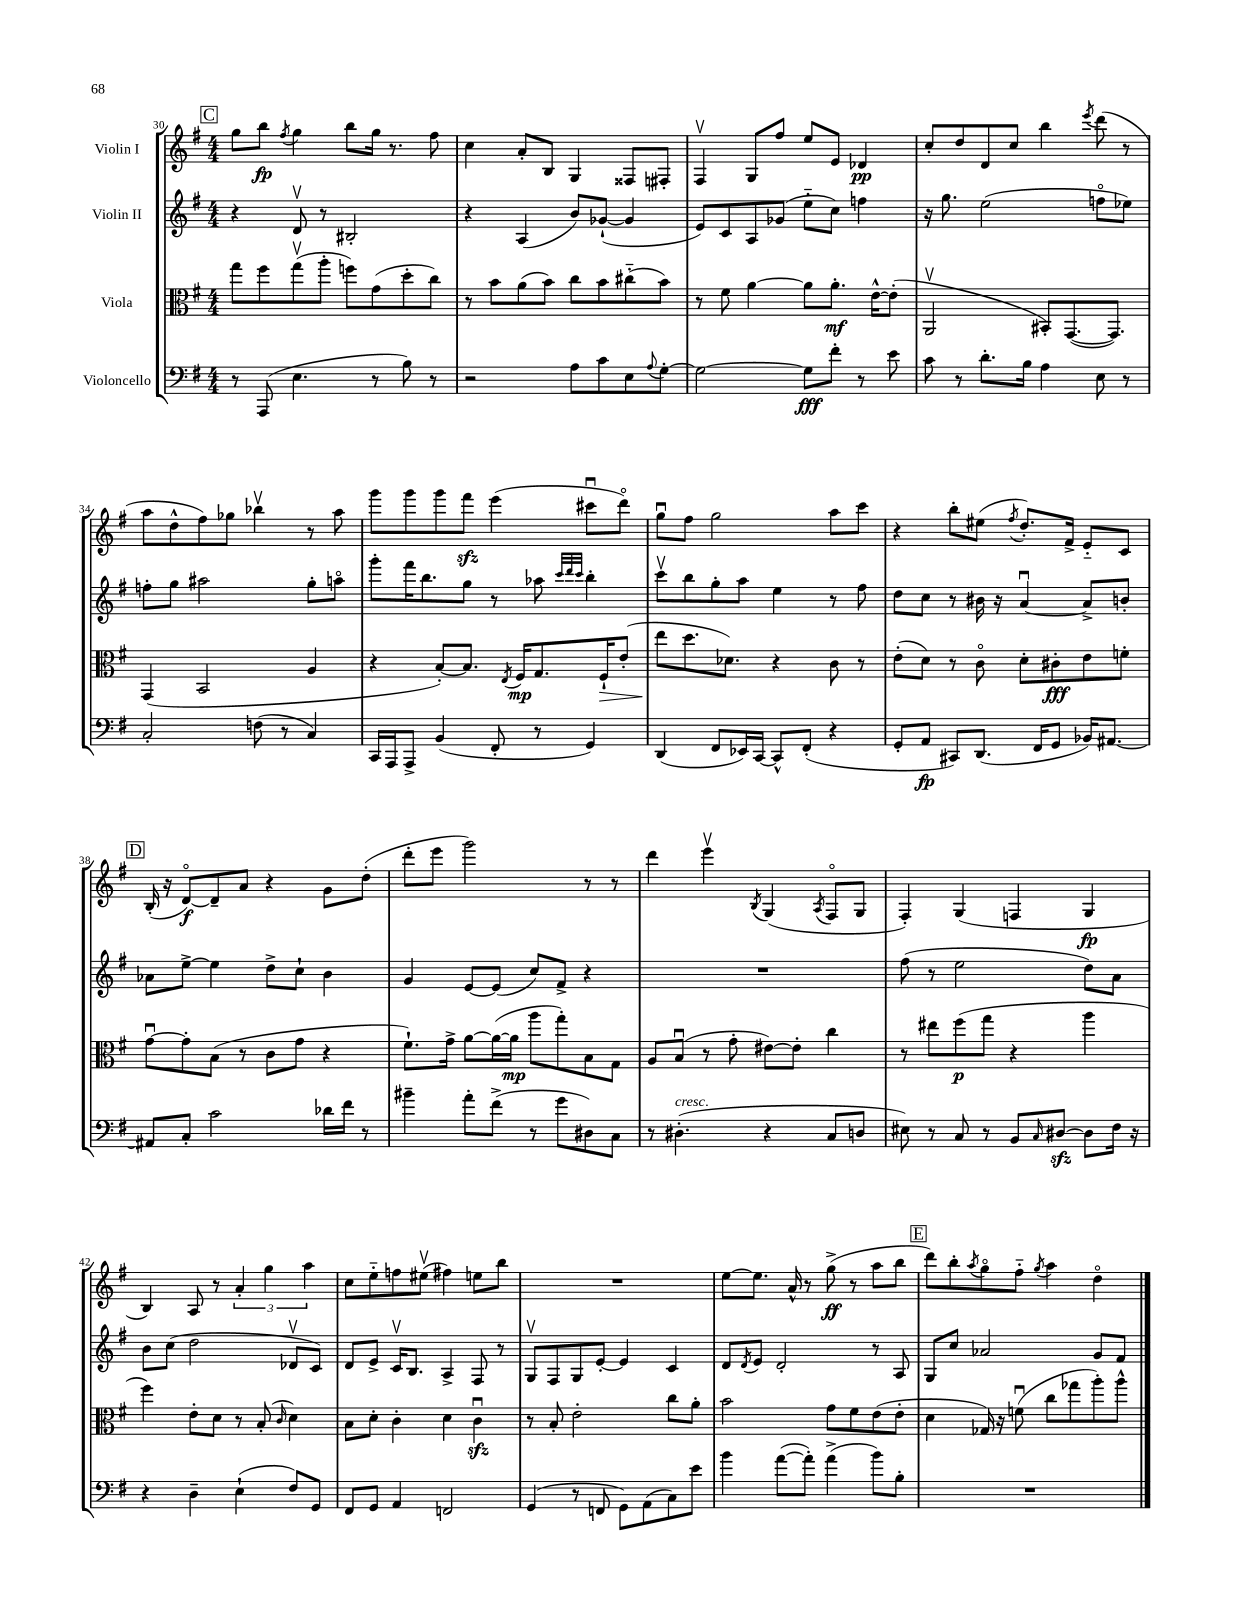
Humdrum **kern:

**kern	**dynam	**kern	**dynam	**kern	**kern	**dynam
*part4	*part4	*part3	*part3	*part2	*part1	*part1
*staff4	*staff4	*staff3	*staff3	*staff2	*staff1	*staff1
*I"Violoncello	*	*I"Viola	*	*I"Violin II	*I"Violin I	*
*clefF4	*	*clefC3	*	*clefG2	*clefG2	*
*k[f#]	*	*k[f#]	*	*k[f#]	*k[f#]	*
*M4/4	*	*M4/4	*	*M4/4	*M4/4	*
!!LO:REH:place=s1:t=C
=30	=30	=30	=30	=30	=30	=30
8r	.	8gg\L	.	4r	8gg\L	.
(8AAA/	.	8ff#\	.	.	8bb\J	fp
.	.	.	.	.	8qff#/	.
4.E\	.	(8ggv\	.	8dv/	4gg\	.
.	.	8aa'\J	.	8r	.	.
.	.	8ffn\L)	.	2B#X'/	8bb\L	.
8r	.	(8g\	.	.	16gg\Jk	.
.	.	.	.	.	8.r	.
8B\)	.	8dd'\	.	.	.	.
8r	.	8cc\J)	.	.	8ff#\	.
=31	=31	=31	=31	=31	=31	=31
2r	.	8r	.	4r	4cc\	.
.	.	8b\L	.	.	.	.
.	.	(8a\	.	(4A/	8a'/L	.
.	.	8b\J)	.	.	8B/J	.
8A\L	.	8cc\L	.	8b/L)	4G/	.
8c\	.	8b\	.	([8g-X`/J	.	.
8E\	.	(8cc#X\	.	4g-/]	8F##X/L	.
8qqA/	.	.	.	.	.	.
[8G'\J	.	8b\J)	.	.	8F#X'/J	.
=32	=32	=32	=32	=32	=32	=32
2G\_	.	8r	.	8e/L)	4F#v/	.
.	.	8f#\	.	8c/	.	.
.	.	[4a\	.	8A/	8G/L	.
.	.	.	.	(8g-X/J	8ff#/J	.
8G\L]	fff	8a\L]	.	8ee\L	8ee/L	.
8f#'\J	.	8.a'\J	mf	8cc\J)	8e/J	.
8r	.	.	.	4ffn\	4d-X/	pp
.	.	[16e^^\KL	.	.	.	.
8e\	.	(8e'\J]	.	.	.	.
=33	=33	=33	=33	=33	=33	=33
8c\	.	2AAv/	.	16r	8cc'/L	.
.	.	.	.	8.gg\	.	.
8r	.	.	.	.	8dd/	.
8.d'\L	.	.	.	(2ee\	8d/	.
.	.	.	.	.	8cc/J	.
16B\Jk	.	.	.	.	.	.
4A\	.	8BB#X'/L)	.	.	4bb\	.
.	.	([8.GG/	.	.	.	.
.	.	.	.	.	8qeee/	.
8E\	.	.	.	8ffn\L	(8ddd\	.
.	.	8.GG/J])	.	.	.	.
8r	.	.	.	8ee-X\J)	8r	.
!!LO:LB:g=z
=34	=34	=34	=34	=34	=34	=34
2C'/	.	(4GG/	.	8ffn'\L	8aa\L	.
.	.	.	.	8gg\J	8dd^^\	.
.	.	2BB/	.	2aa#X\	8ff#\)	.
.	.	.	.	.	8gg-X\J	.
(8Fn\	.	.	.	.	4bb-Xv\	.
8r	.	.	.	.	.	.
4C/)	.	4A/	.	8gg'\L	8r	.
.	.	.	.	8aan\J	8aa\	.
=35	=35	=35	=35	=35	=35	=35
16CC/LL	.	4r	.	8ggg'\L	8ggg\L	.
16AAA/J	.	.	.	.	.	.
8AAA^/J	.	.	.	16fff#\K	8ggg\	.
.	.	.	.	8.bb\	.	.
(4BB/	.	[8B'/L)	.	.	8ggg\	.
.	.	8.B/J]	.	8gg\J	8fff#zz\J	.
8FF#'/	.	.	.	8r	(4eee\	.
.	.	8qE/	.	.	.	.
.	.	16F#/KL	mp	.	.	.
8r	.	8.G/	.	8aa-X\	.	.
.	.	.	.	32qqccc/LLL	.	.
.	.	.	.	32qqddd/	.	.
.	.	.	.	32qqccc/JJJ	.	.
4GG/)	.	.	.	4bb'\	8ccc#Xu\L	.
!	!	!	!LO:HP:b	!	!	!
.	.	16F#`/K	>	.	.	.
.	.	(8e'/J	.	.	8ddd\J)	.
=36	=36	=36	=36	=36	=36	=36
(4DD/	.	8ee\L	.	8cccv\L	8ggu\L	.
.	.	8.dd\	]	8bb\	8ff#\J	.
8FF#/L	.	.	.	8gg'\	2gg\	.
.	.	8.d-X\J)	.	.	.	.
16EE-X/L)	.	.	.	8aa\J	.	.
[16CC/JJ	.	.	.	.	.	.
8CC^^/L]	.	4r	.	4ee\	.	.
(8FF#'/J	.	.	.	.	.	.
4r	.	8c\	.	8r	8aa\L	.
.	.	8r	.	8ff#\	8ccc\J	.
=37	=37	=37	=37	=37	=37	=37
8GG'/L	.	(8e'\L	.	8dd\L	4r	.
8AA/J	fp	8d\J)	.	8cc\J	.	.
8CC#X/L)	.	8r	.	8r	8bb'\L	.
(8.DD/J	.	8c\	.	16b#X\	(8ee#X\J	.
.	.	.	.	16r	.	.
.	.	.	.	.	8qff#/	.
.	.	8d'\L	.	[4au/	8.dd'/L)	.
16FF#/KL	.	.	.	.	.	.
8GG/J	.	8c#X'\	fff	.	.	.
.	.	.	.	.	16f#^/Jk	.
16BB-X/KL)	.	8e\	.	8a^/L]	8e/L	.
[8.AA#X/J	.	.	.	.	.	.
.	.	8fn'\J	.	8bn'/J	8c/J	.
!!LO:LB:g=z
!!LO:REH:place=s1:t=D
=38	=38	=38	=38	=38	=38	=38
8AA#X/L]	.	[8gu\L	.	8a-X\L	(16B'/	.
.	.	.	.	.	16r	.
8C'/J	.	8g'\]	.	[8ee^\J	[8d/L)	f
2c\	.	(8B\J	.	4ee\]	8d~/]	.
.	.	8r	.	.	8a/J	.
.	.	8c\L	.	8dd^\L	4r	.
.	.	8g\J	.	8cc`\J	.	.
16d-X\LL	.	4r	.	4b\	8g\L	.
16f#\JJ	.	.	.	.	.	.
8r	.	.	.	.	(8dd'\J	.
=39	=39	=39	=39	=39	=39	=39
4b#X~\	.	8.f#`\L)	.	4g/	8ddd'\L	.
.	.	.	.	.	8eee\J	.
.	.	16g^\Jk	.	.	.	.
8a'\L	.	[8a\L	.	[8e/L	2ggg\)	.
(8f#^\J	.	(16a\L_	.	(8e/J]	.	.
.	.	16a\JJ]	mp	.	.	.
8r	.	8aa\L	.	8cc/L)	.	.
8g\L	.	8gg'\)	.	8f#^/J	.	.
8D#X\)	.	8B\	.	4r	8r	.
8C\J	.	8G\J	.	.	8r	.
=40	=40	=40	=40	=40	=40	=40
8r	.	8A/L	.	1r	4ddd\	.
!LO:TX:a:i:t=cresc.	!	!	!	!	!	!
(4.D#X'\	.	(8Bu/J	.	.	.	.
.	.	8r	.	.	4eeev\	.
.	.	8g'\	.	.	.	.
.	.	.	.	.	8qB/	.
4r	.	[8e#X\L)	.	.	(4G/	.
.	.	8e#'\J]	.	.	.	.
.	.	.	.	.	8qA/	.
8C/L	.	4cc\	.	.	8F#/L	.
8Dn/J	.	.	.	.	8G/J	.
=41	=41	=41	=41	=41	=41	=41
8E#X\)	.	8r	.	(8ff#\	4F#'/)	.
8r	.	8ee#X\L	.	8r	.	.
8C/	.	(8ff#\	p	2ee\	(4G/	.
8r	.	8gg\J	.	.	.	.
8BB/L	.	4r	.	.	4Fn/	.
16qqC/	.	.	.	.	.	.
[8D#Xzz/J	.	.	.	.	.	.
8D#\L]	.	4aa\	.	8dd\L)	4G/	fp
16F#\Jk	.	.	.	8a\J	.	.
16r	.	.	.	.	.	.
!!LO:LB:g=z
=42	=42	=42	=42	=42	=42	=42
4r	.	4ff#\)	.	8b\L	4B/)	.
.	.	.	.	(8cc\J	.	.
4D~\	.	8e'\L	.	2dd\	8A/	.
.	.	8d\J	.	.	8r	.
(4E`\	.	8r	.	.	6a'/	.
.	.	(8B'/	.	.	.	.
.	.	.	.	.	6gg\	.
.	.	16qqc/	.	.	.	.
8F#/L)	.	4d\)	.	8d-Xv/L	.	.
.	.	.	.	.	6aa\	.
8GG/J	.	.	.	8c/J)	.	.
=43	=43	=43	=43	=43	=43	=43
8FF#/L	.	8B\L	.	8d/L	8cc\L	.
8GG/J	.	8d'\J	.	8e^/J	8ee\	.
4AA/	.	4c'\	.	16cv/KL	8ffn\	.
.	.	.	.	8.B/J	.	.
.	.	.	.	.	(8ee#Xv\J	.
2FFn/	.	4d\	.	4A^/	4ff#X\)	.
.	.	4czzu\	.	8F#/	8een\L	.
.	.	.	.	8r	8bb\J	.
=44	=44	=44	=44	=44	=44	=44
(4GG/	.	8r	.	8Gv/L	1r	.
.	.	8B'/	.	8F#/	.	.
8r	.	2e'\	.	8G/	.	.
8FFn/	.	.	.	[8e'/J	.	.
8GG\L)	.	.	.	4e/]	.	.
(8AA\	.	.	.	.	.	.
8C\)	.	8cc\L	.	4c/	.	.
8e\J	.	8a'\J	.	.	.	.
=45	=45	=45	=45	=45	=45	=45
4b\	.	2b\	.	8d/L	[8ee\L	.
.	.	.	.	8qd/	.	.
.	.	.	.	8e/J	8.ee\J]	.
([8a\L	.	.	.	2d'/	.	.
.	.	.	.	.	16a^^/	.
8a'\J])	.	.	.	.	8r	.
(4a^\	.	8g\L	.	.	(8gg^\	ff
.	.	8f#\	.	.	8r	.
8b\L)	.	(8e\	.	8r	8aa\L	.
8B'\J	.	8e'\J	.	8A/	8bb\J	.
!!LO:REH:place=s1:t=E
=46	=46	=46	=46	=46	=46	=46
1r	.	4d\	.	8G/L	8ddd\L)	.
.	.	.	.	8cc/J	8bb'\	.
.	.	.	.	.	8qaa/	.
.	.	16G-X/)	.	2a-X/	8gg\	.
.	.	16r	.	.	.	.
.	.	(8fnu\	.	.	8ff#\J	.
.	.	.	.	.	8qgg/	.
.	.	8cc\L	.	.	4aa\	.
.	.	8gg-X\	.	.	.	.
.	.	8aa'\)	.	8g/L	4dd\	.
.	.	8aa^^\J	.	8f#/J	.	.
==	==	==	==	==	==	==
*-	*-	*-	*-	*-	*-	*-
